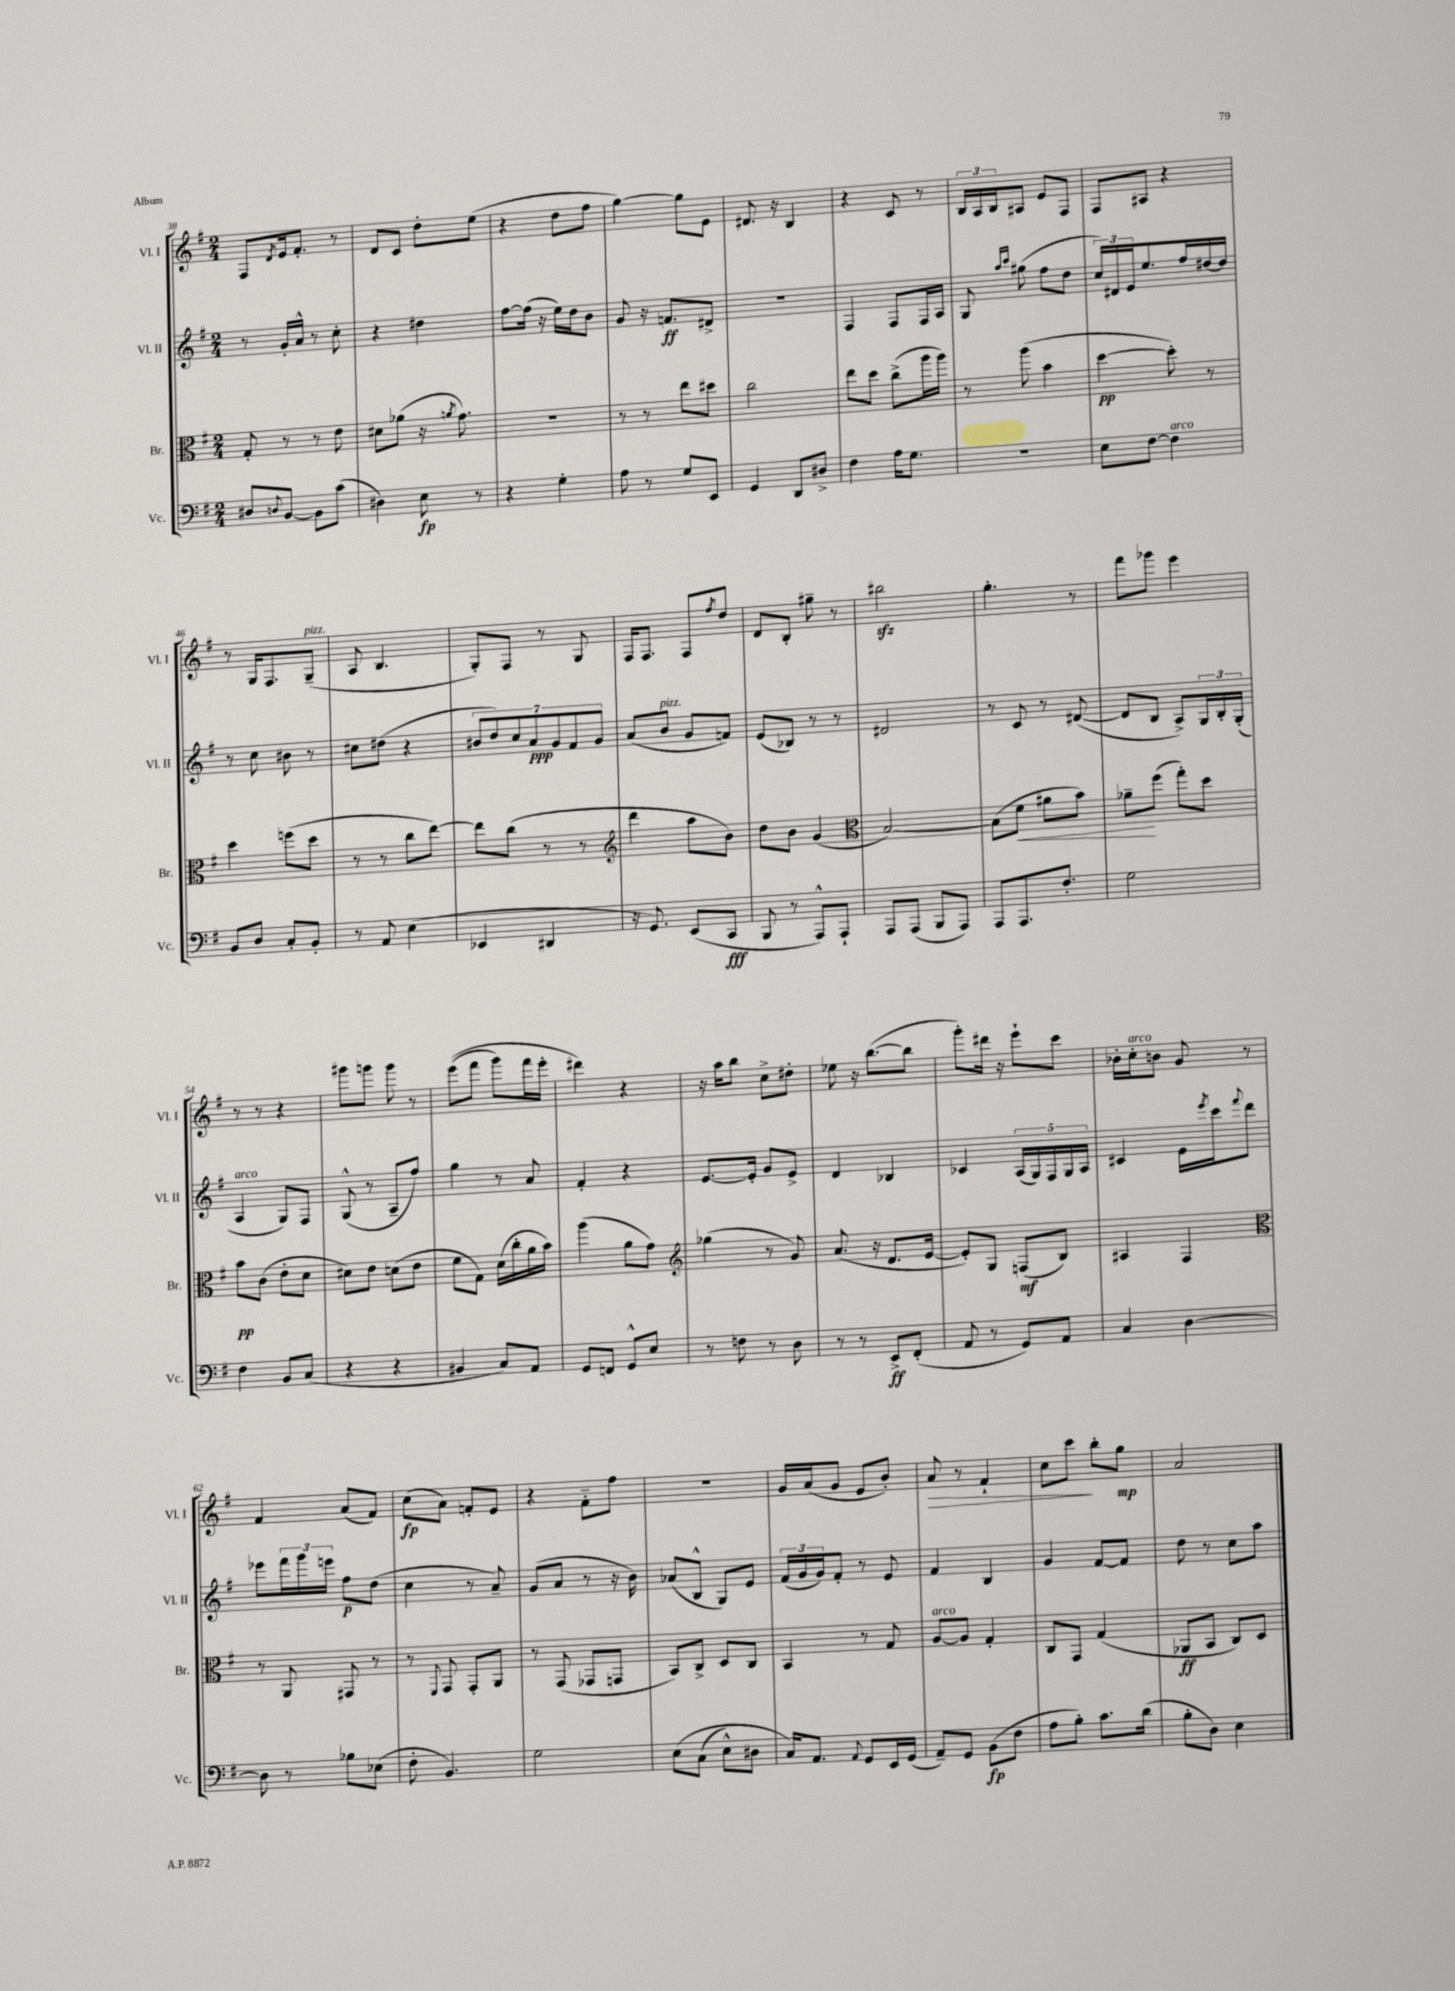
<<
\new StaffGroup <<
\new Staff = "s0" \with { instrumentName = "Vl. I" shortInstrumentName = "Vl. I" } {
    \clef treble \key g \major \numericTimeSignature \time 2/4
    fis8 \acciaccatura { d'8 } e'16 fis'8.-. r8 |
    d'8 c'8 d''8-. e''8( |
    r4 d''8 fis''8 |
    g''4~) g''8 e'8 |
    dis'8. r16 b4 |
    r4 c'8 r8 |
    \tuplet 3/2 { b16 a16 b16 } ais8 e'8 fis8 |
    fis8 ais8 r4 |
    r8 g16 fis8. g8--^\markup { \italic "pizz." }( |
    a8 b4. |
    g8-.) fis8 r8 g8 |
    fis16 fis8. fis8 \acciaccatura { fis''8 } d''8 |
    d'8 b8-. gis''8-- r8 |
    bis''2\sfz |
    g''4.-. r8 |
    fis'''8 ges'''8 e'''4 |
    r8 r8 r4 |
    gis'''8 g'''8 g'''8 r8 |
    e'''8(\( fis'''8 g'''8) fis'''16 e'''16-. |
    dis'''4\) r4 |
    r16 a''16 b''8 c''8-> dis''8-. |
    ees''8 r16 b''8.~( b''8 |
    g'''8-.) dis'''16 r16 e'''8-! c'''8 |
    bes'16-. c''16-.^\markup { \italic "arco" } b'8 g'8 r8 |
    fis'4 a'8( fis'8) |
    c''8\fp( a'8) f'8-. e'8 |
    r4 fis'8-_ fis''8 |
    R2 |
    g'16 a'16( g'8 e'8 b'8-.) |
    a'8\> r8 fis'4-! |
    c''8 c'''8\! b''8-. g''8\mp |
    a'2 \bar "|." |
}
\new Staff = "s1" \with { instrumentName = "Vl. II" shortInstrumentName = "Vl. II" } {
    \clef treble \key g \major \numericTimeSignature \time 2/4
    r8 g'16-. a'16-^ r8 c''8-. |
    r4 dis''4 |
    fis''8~ fis''16( r16 e''16) d''16 b'8 |
    g'8 r16 f'8.\ff dis'8-> |
    R2 |
    fis4 fis8 fis16 a16 |
    g8 \grace { a''16 c'''16 } gis''8( fis''8 d''8 |
    \tuplet 3/2 { c''16) dis'16 e'16 } e''8. fis''16 dis''16~ dis''16 |
    r8 c''8 bis'8 r8 |
    cis''8 dis''8( r4 |
    \tuplet 7/4 { bis'8 d''8) c''8 a'8\ppp g'8 fis'8 g'8 } |
    a'8( b'8^\markup { \italic "pizz." } g'8 f'8) |
    e'8( bes8) r8 r8 |
    dis'2 |
    r8 c'8 r8 dis'8~( |
    dis'8 b8 a8->) \tuplet 3/2 { g16 b16-. g16-.( } |
    a4^\markup { \italic "arco" } g8) fis8 |
    g8-^( r8 a8-- fis''8) |
    g''4 r8 a'8 |
    fis'4-. r4 |
    e'8.~ e'16-. g'8 e'8-> |
    d'4 bes4 |
    ces'4 \tuplet 5/4 { a16( g16) fis16 g16 a16 } |
    cis'4 e'16 \acciaccatura { e'''8 } c'''16 \appoggiatura { fis'''8 } d'''8 |
    ees'''8 \tuplet 3/2 { fis'''16 g'''16 e'''16 } fis''8\p d''8( |
    c''4 r8 a'8--) |
    g'8( a'8 r8 r16 b'16) |
    aes'8( b8-^ g8) e'8 |
    \tuplet 3/2 { fis'16( g'16 g'16) } fis'8-. r8 e'8 |
    fis'4 b4 |
    g'4 fis'8~ fis'8 |
    d''8 r8 c''8 a''8 \bar "|." |
}
\new Staff = "s2" \with { instrumentName = "Br." shortInstrumentName = "Br." } {
    \clef alto \key g \major \numericTimeSignature \time 2/4
    g8-. r8 r8 e'8 |
    dis'8 aes'8( r16 \acciaccatura { a'8 } g'8.) |
    R2 |
    r8 r8 e''8 dis''8 |
    c''2 |
    e''8 d''8 c''8->( a''16 a''16) |
    r8 a''8( b'4 |
    d''4~\pp d''8-.) r8 |
    d''4 f''8( d''8 |
    r8 r8 c''8 e''8~) |
    e''8 c''8( r8 r8 |
    \clef treble d'''4 a''8 b'8) |
    d''8 b'8 g'4( |
    \clef alto b2~) |
    b8( fis'8\< ais'8 b'8) |
    aes'8--\! fis''8( g''8-.) d''8 |
    b'8\pp c'8( e'8-. d'8 |
    dis'8) e'8 d'8( e'8 |
    fis'8 g8) d'16( c''16-. a'16 b'16) |
    a''4( a'8 g'8) |
    \clef treble ges''4( r8 g'8) |
    a'8.( r16 d'8. e'16~ |
    e'8-.) g8 f8\mf( b8) |
    ais4 fis4 |
    \clef alto r8 a,8 gis,8 r8 |
    r8 \appoggiatura { fis,8 } g,8 g,8-. a,8 |
    r8 g,8( ges,8 g,8 |
    b,8) c8-> d8 c8 |
    b,4 r8 g8 |
    a8~^\markup { \italic "arco" } a8 g4-. |
    c8 g,8 g4( |
    aes,8\ff b,8 c8) d8 \bar "|." |
}
\new Staff = "s3" \with { instrumentName = "Vc." shortInstrumentName = "Vc." } {
    \clef bass \key g \major \numericTimeSignature \time 2/4
    dis8 \appoggiatura { d8 } b,8~ b,8 c'8( |
    dis4) e8\fp r8 |
    r4 g4-. |
    a8 r8 g8 e,8 |
    g,4 d,8 dis8-> |
    fis4 a16 g8. |
    R2 |
    e8 fis8~ fis4^\markup { \italic "arco" } |
    b,8 d8 c8-. b,8-. |
    r8 a,8 e4( |
    ees,4 dis,4 |
    r16 g,8.) e,8( c,8\fff |
    b,,8 r8 a,,8-^) a,,8-! |
    a,,8 a,,8( b,,8 a,,8) |
    a,,8 a,,8. fis8.-. |
    g2 |
    fis4 b,8 c8( |
    r4 r4 |
    bis,4 c8) a,8 |
    g,8 f,8 g,8-^ e8 |
    r8 f8 r8 d8 |
    r8 r8 e,8->\ff fis,8-.( |
    a,8 r8 g,8) a,8 |
    c4 d4~ |
    d8 r8 bes8 ees8( |
    fis8-. b,4.) |
    g2 |
    e8\( c8( e8-^) dis8 |
    c16\) a,8. \appoggiatura { a,8 } g,8 e,16 g,16( |
    a,8--) g,8 b,8\fp( fis8 |
    a8 b8-.) c'8. d'16( |
    b8-. d8) e4 \bar "|." |
}
>>
>>
\layout { \context { \Score currentBarNumber = #38 } }
